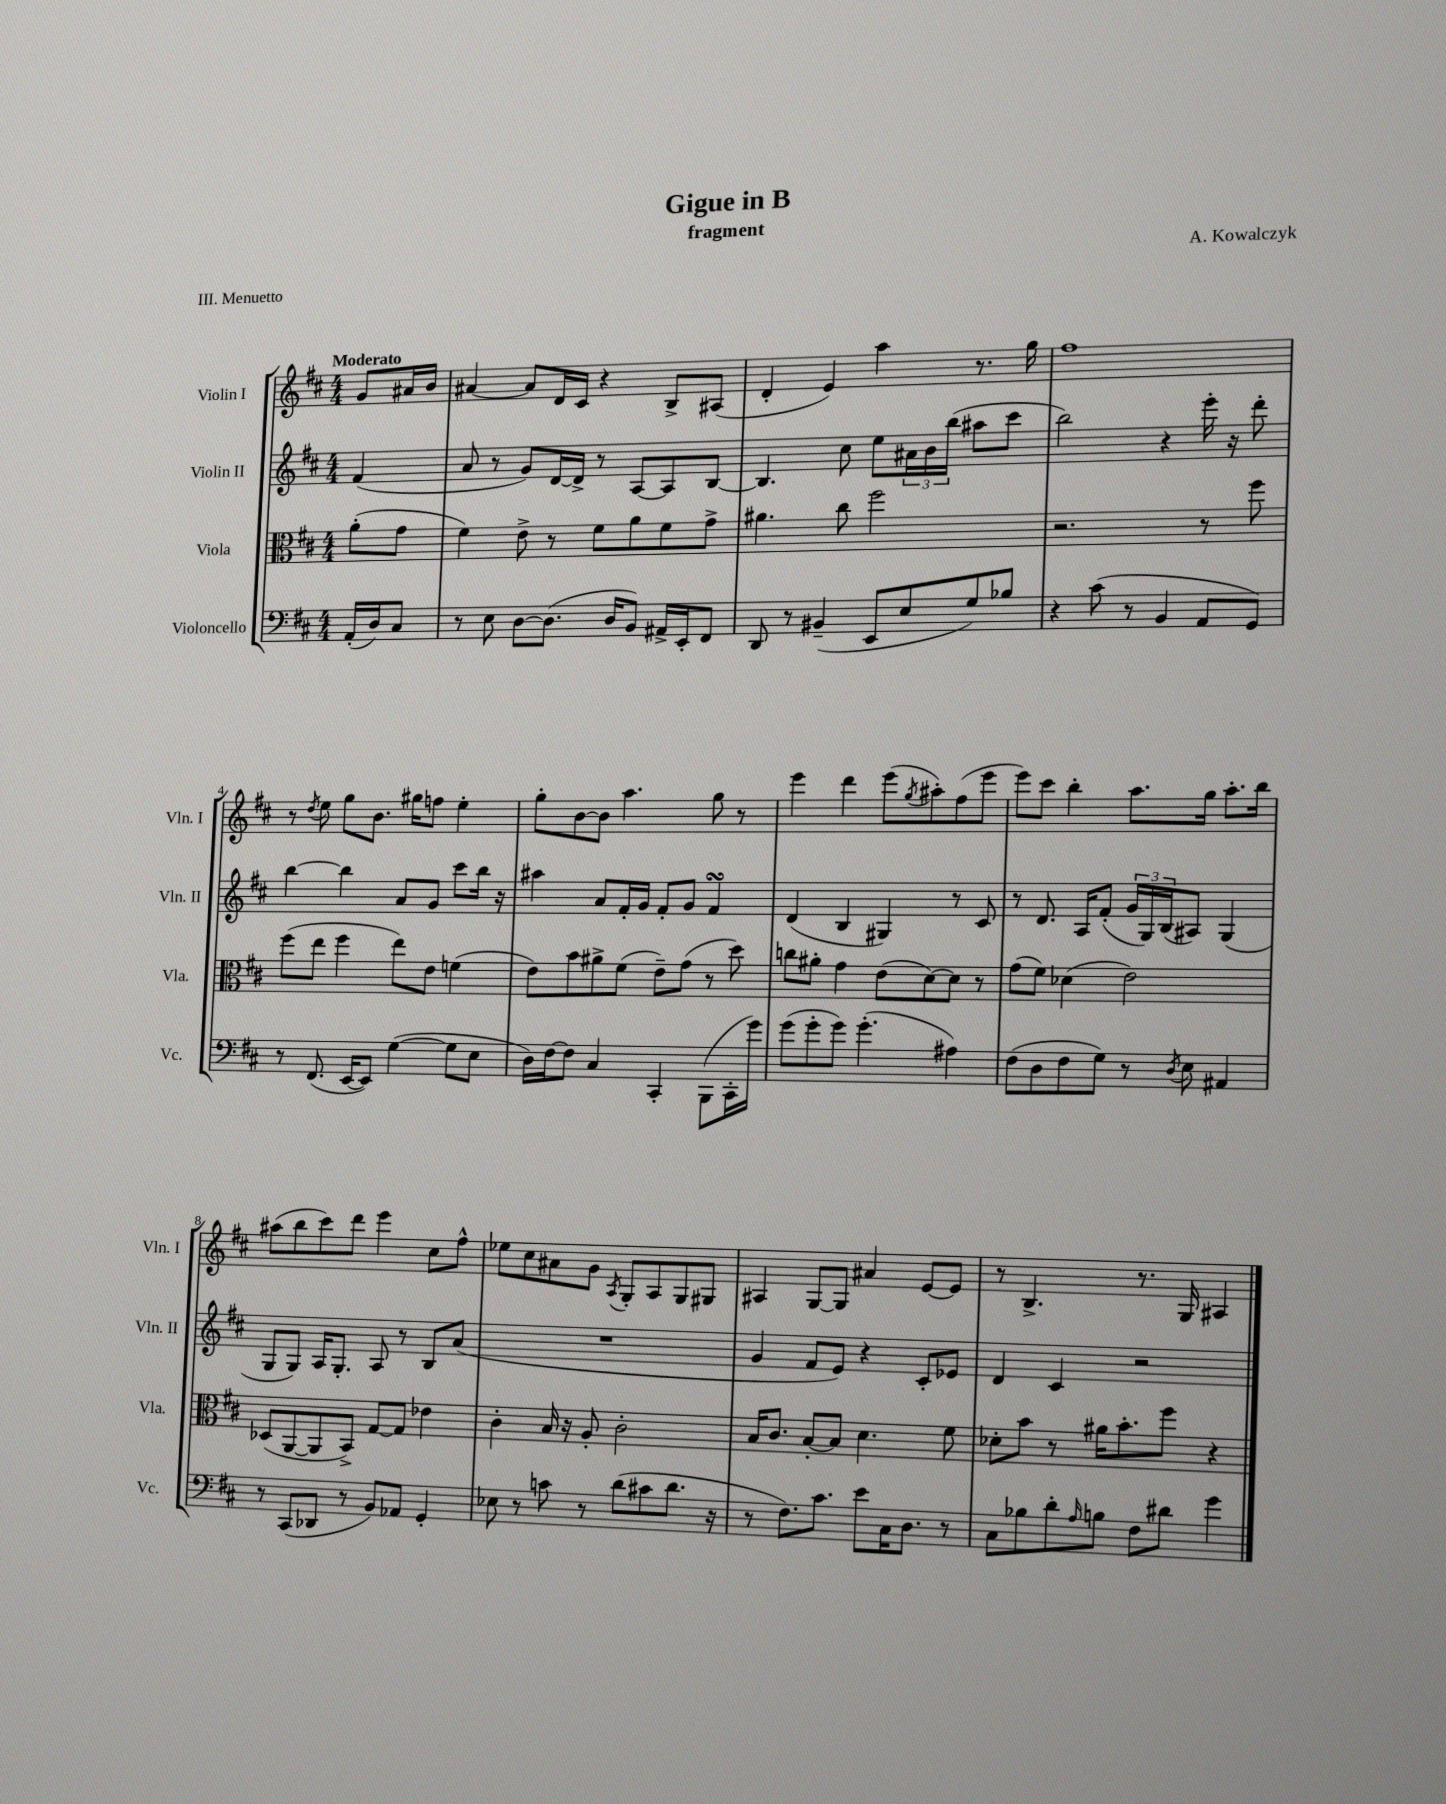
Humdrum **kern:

**kern	**kern	**kern	**kern
*part4	*part3	*part2	*part1
*staff4	*staff3	*staff2	*staff1
*I"Violoncello	*I"Viola	*I"Violin II	*I"Violin I
*I'Vc.	*I'Vla.	*I'Vln. II	*I'Vln. I
*clefF4	*clefC3	*clefG2	*clefG2
*k[f#c#]	*k[f#c#]	*k[f#c#]	*k[f#c#]
*M4/4	*M4/4	*M4/4	*M4/4
=	=	=	=
!	!	!	!LO:TX:a:B:t=Moderato
(16AA'/LL	(8a'\L	(4f#/	8g/L
16D/J)	.	.	.
8C#/J	8g\J	.	16a#X/L
.	.	.	16b/JJ
=1	=1	=1	=1
8r	4f#\)	8a/	[4a#X/
8E\	.	8r	.
[8D\L	8e^\	8g/L)	8a#/L]
(8.D\J]	8r	[16d/L	16d/L
.	.	16d^/JJ]	16c#/JJ
.	8f#\L	8r	4r
16D/KL	.	.	.
8BB/J)	8a\	[8A/L	.
16AA#X^/LL	8f#\	8A/]	8B^/L
16EE'/J	.	.	.
8FF#/J	8g^\J	[8B/J	(8A#X/J
=2	=2	=2	=2
8DD/	4.a#X\	4.B/]	4d'/
8r	.	.	.
(4BB#X~/	.	.	4e/)
.	8cc#\	8cc#\	.
8EE/L	2ff#\	8ee\L	4aa\
8E/	.	24a#X\L	.
.	.	24b\	.
.	.	(24bb\JJ	.
8G/)	.	8aa#X\L	8.r
8B-X/J	.	8ccc#\J	.
.	.	.	16gg\
=3	=3	=3	=3
4r	2.r	2bb\)	1ff#
(8c#\	.	.	.
8r	.	.	.
4BB/	.	4r	.
8AA/L	8r	16eee'\	.
.	.	16r	.
8GG/J)	8ff#\	8ddd'\	.
!!LO:LB:g=z
=4	=4	=4	=4
8r	(8ff#\L	[4bb\	8r
.	.	.	8qdd/
(8.FF#/	8ee\J	.	8ee\
.	4ff#\	4bb\]	8gg\L
[16EE/KL	.	.	.
8EE/J])	.	.	8.b\J
([4G\	8ee\L)	8a/L	.
.	.	.	16gg#X\KL
.	8e\J	8g/J	8ffn\J
8G\L]	(4fn\	8ccc#\L	4ee'\
8E\J	.	16bb\Jk	.
.	.	16r	.
=5	=5	=5	=5
16D\LL)	8e\L)	4aa#X\	8gg'\L
[16F#\J	.	.	.
8F#\J]	8b\	.	[8b\
4C#/	8a#X^\	8a/L	8b\J]
.	(8f#\J	16f#'/L	4.aa\
.	.	16g/JJ	.
4CC#'/	8e~\L)	8f#'/L	.
.	(8g\J	8g/J	.
(8BBB\L	8r	4f#sSsS/	8gg\
16CC#'\L	8dd\)	.	8r
16g\JJ)	.	.	.
=6	=6	=6	=6
(8g\L	8ccn\L	(4d/	4eee\
8g'\	8a#X'\J	.	.
8g\J)	4g\	4B/	4ddd\
(4.g'\	.	.	.
.	(8e\L	4G#X/)	(8eee\L
.	.	.	8qgg/
.	[8d\)	.	8aa#X'\)
4A#X\)	8d\J]	8r	(8ff#\
.	8r	8c#/	8eee\J
=7	=7	=7	=7
(8F#\L	(8g\L	8r	8eee\L)
8D\	8f#\J)	8.d/	8ccc#\J
8F#\	(4d-X\	.	4bb'\
.	.	16A/KL	.
8G\J)	.	(8f#'/J	.
8r	2e\)	24g/LL	8.aa\L
.	.	24G/)	.
.	.	(24B/J	.
8qD/	.	.	.
8E\	.	8A#X/J)	.
.	.	.	16gg\Jk
4AA#X/	.	(4G/	8.aa'\L
.	.	.	16bb\Jk
!!LO:LB:g=z
=8	=8	=8	=8
8r	(8D-X/L	8G/L	(8aa#X\L
(8CC#/L	[8AA/	8G/J)	8bb\
8DD-X/J	8AA/]	16A/KL	8ccc#\)
.	.	8.G'/J	.
8r	8BB^/J)	.	8ddd\J
8BB/L)	[8G/L	8A/	4eee\
8AA-X/J	8G/J]	8r	.
4GG'/	4e-X\	8B/L	8cc#\L
.	.	(8a/J	8ff#^^\J
=9	=9	=9	=9
8E-X\	4c#'\	1r	8ee-X\L
8r	.	.	8cc#\
8cn\	16B/	.	8a#X\
.	16r	.	.
8r	8A'/	.	8g\J
.	.	.	8qA/
(8d\L	2c#'\	.	8G'/L
8c#X\	.	.	8A/
8.d\J	.	.	8G/
.	.	.	8G#X/J
16r	.	.	.
=10	=10	=10	=10
8r	16B/KL	4g/	4A#X/
.	8.c#/J	.	.
8.F#\L)	.	.	.
.	[8B'/L	8f#/L	[8G/L
8.c#\J	.	.	.
.	8B/J]	8e/J)	8G/J]
8e\L	4.d\	4r	4a#X/
16C#\K	.	.	.
8.D\J	.	.	.
.	.	8c#'/L	[8e/L
8r	8f#\	8e-X/J	8e/J]
=11	=11	=11	=11
8C#\L	8d-X'\L	4d/	8r
8B-X\	8b\J	.	4.B^/
8d'\	8r	4c#/	.
16qqA/	.	.	.
8Bn\J	16a#X\KL	.	.
.	8.b'\	.	.
8F#\L	.	2r	8.r
8d#X\J	8ff#\J	.	.
.	.	.	16G/
4g\	4r	.	4A#X/
==	==	==	==
*-	*-	*-	*-
